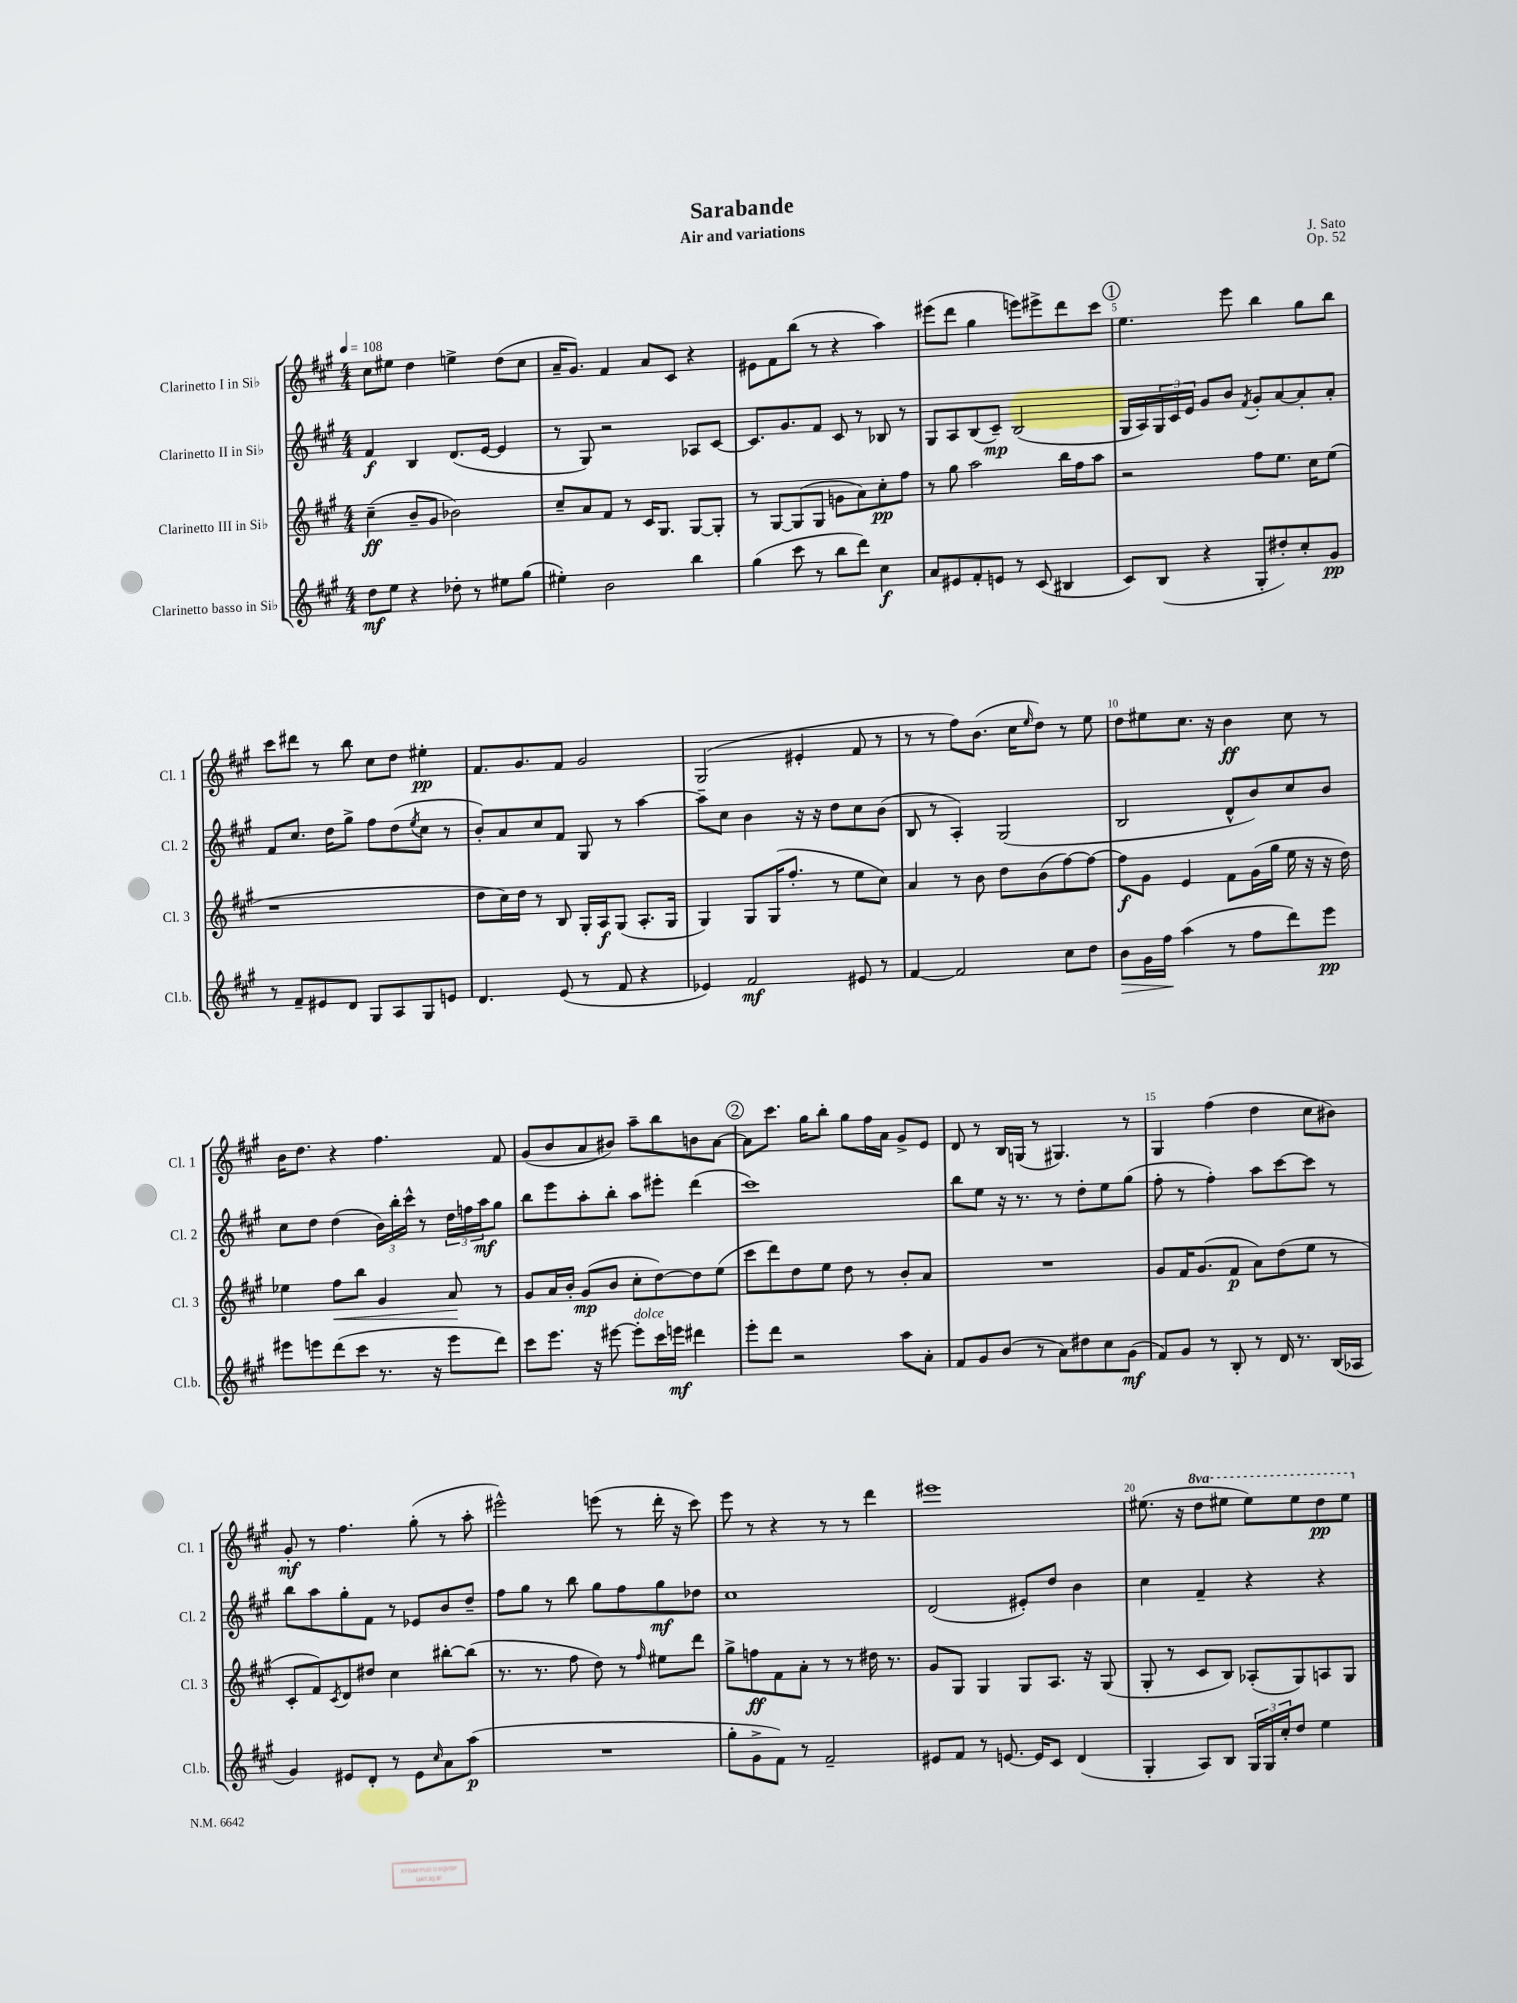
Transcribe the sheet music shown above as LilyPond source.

\header { title = "Sarabande" composer = "J. Sato" subtitle = "Air and variations" opus = "Op. 52" }
<<
\new StaffGroup <<
\new Staff = "s0" \with { instrumentName = "Clarinetto I in Sib" shortInstrumentName = "Cl. 1" } {
    \clef treble \key a \major \numericTimeSignature \time 4/4 \set Staff.ottavationMarkups = #ottavation-simple-ordinals \tempo 4 = 108
    cis''8 eis''8 d''4 e''4-> d''8( cis''8 |
    a'16-- gis'8.) fis'4 a'8 cis'8 r4 |
    eis'8 fis'8 b''8( r8 r4 a''4) |
    eis'''8( d'''8 gis''4 e'''8) eis'''8-> d'''8 cis'''8 |
    \mark \markup { \circle "1" } e''4. e'''8 b''4 gis''8 b''8 |
    cis'''8 dis'''8 r8 b''8 cis''8 d''8 eis''4-.\pp |
    fis'8. gis'8. fis'8 gis'2 |
    gis2( eis'4-. fis'8 r8 |
    r8 r8 fis''8) b'8.( cis''16 \grace { e''16 } d''8) r8 e''8 |
    d''8 eis''8 cis''8. r16 b'4\ff cis''8 r8 |
    b'16 d''8. r4 fis''4. fis'8 |
    gis'8( b'8 a'8 bis'8) a''8-- b''8 b'8 a'8~ |
    \mark \markup { \circle "2" } a'8 cis'''8. gis''16 b''8-. gis''8 fis''16 a'16 gis'8-> e'8 |
    d'8 r8 b16 g16( r8 gis4.) r8 |
    gis4 fis''4( d''4 cis''8 bis'8) |
    gis'8-.\mf r8 fis''4. gis''8-.( r8 a''8-. |
    eis'''2-^) e'''8( r8 d'''16-. r16 cis'''8) |
    e'''8 r8 r4 r8 r8 d'''4 |
    eis'''1 |
    eis''8.( r16 \ottava #1 d'''8 eis'''8 eis'''8) eis'''8 d'''8\pp eis'''8 \ottava #0 \bar "|." |
}
\new Staff = "s1" \with { instrumentName = "Clarinetto II in Sib" shortInstrumentName = "Cl. 2" } {
    \clef treble \key a \major \numericTimeSignature \time 4/4
    fis'4\f b4 d'8.( e'16~ e'4 |
    r8 gis8) r2 aes8 cis'8~ |
    cis'8. gis'8. fis'8 cis'8 r8 bes8 r8 |
    gis8 a8 b8( cis'8--\mp) b2( |
    \mark \markup { \circle "1" } gis16 a16) \tuplet 3/2 { gis16 cis'16 e'16 } gis'8 b'8 \acciaccatura { fis'8 } gis'8-. a'8~ a'8-. a'8-. |
    fis'8 cis''8. d''16 gis''8-> fis''8 d''8( \acciaccatura { e''8 } cis''8 r8 |
    b'8-.) a'8 cis''8 fis'8 gis8 r8 a''4~ |
    a''8-- cis''8 b'4 r16 r16 d''8 cis''8 b'8( |
    b8 r8 a4-.) gis2( |
    b2 d'8-^ b'8) cis''8 b'8 |
    cis''8 d''8 d''4( \tuplet 3/2 { b'16) b''16-. cis'''16-^ } r8 \tuplet 3/2 { d''16 f''16 a''16\mf } gis''8 |
    b''8 e'''8 a''8-. b''8-. a''8 eis'''8-. d'''4( |
    \mark \markup { \circle "2" } cis'''1) |
    b''8 e''8 r16 r8. r8 d''8-. e''8 gis''8( |
    fis''8-. r8 fis''4-.) a''8 cis'''8~ cis'''8 r8 |
    b''8 a''8 gis''8-. fis'8 r8 ees'8 b'8 d''8-- |
    fis''8 gis''8 r8 b''8 gis''8 fis''8 gis''8\mf des''8 |
    cis''1 |
    d'2( eis'8-.) d''8 b'4 |
    cis''4 fis'4-- r4 r4 \bar "|." |
}
\new Staff = "s2" \with { instrumentName = "Clarinetto III in Sib" shortInstrumentName = "Cl. 3" } {
    \clef treble \key a \major \numericTimeSignature \time 4/4
    cis''4--\ff( b'8-- gis'8 bes'2) |
    cis''8-- a'8 fis'8 r8 cis'16 gis8. gis8~ gis8-. |
    r8 gis8~ gis8( gis8 g'8 a'8) cis''8-.\pp fis''8 |
    r8 gis''8 a''2 b''16 fis''16 a''8 |
    \mark \markup { \circle "1" } r2 fis''8 e''8. cis''16 e''8( |
    r1 |
    d''8 cis''16) d''16 r8 b8 gis16-. a16\f gis8( a8.-. gis16 |
    gis4) gis8 gis16( fis''8.-. r8 e''8 cis''8) |
    a'4 r8 b'8 d''8 b'8( fis''8~) fis''8~ |
    fis''8\f gis'8 e'4 fis'8 gis'16( gis''16 e''16 r16 r16 d''16) |
    ees''4 fis''8\< b''8 gis'4 a'8\! r8 |
    gis'8 a'16 b'16-. gis'8\mp( b'8 cis''8-. d''8~) d''8 e''8( |
    \mark \markup { \circle "2" } cis'''8 d'''8) d''8 e''8 d''8 r8 b'8-. a'8 |
    R1 |
    gis'8 fis'16 gis'8.( fis'8\p a'8) d''8( e''8 r8 |
    cis'8-. fis'8) \acciaccatura { cis'8 } d'8 dis''8 cis''4 bis''8~-. bis''8( |
    r8. r8. fis''8 d''8) r8 \grace { fis''16 } eis''8 d'''8 |
    gis''8-> f''8\ff fis'8 a'8-. r8 r8 dis''16 r8. |
    gis'8 gis8 gis4 gis8 a8. r16 gis8( |
    gis8-. r8 cis'8 b8) aes8-.( gis8) a8 gis8 \bar "|." |
}
\new Staff = "s3" \with { instrumentName = "Clarinetto basso in Sib" shortInstrumentName = "Cl.b." } {
    \clef treble \key a \major \numericTimeSignature \time 4/4
    d''8\mf e''8 r4 des''8-. r8 eis''8 gis''8( |
    eis''4-.) b'2 b''4 |
    gis''4( cis'''8 r8 b''8 d'''8) cis''4\f |
    a'8 eis'8 fis'8-. e'8 r8 cis'8( bis4 |
    \mark \markup { \circle "1" } cis'8) b8( r4 gis8-. dis''8-.) cis''8-. gis'8\pp |
    r8 fis'8-- eis'8 d'8 gis8 a8 gis8 e'8 |
    d'4. e'8( r8 fis'8 r4 |
    ees'4) fis'2\mf eis'8 r8 |
    fis'4~ fis'2 cis''8 d''8 |
    b'8\> gis'16 fis''16\! a''4( r8 fis''8 d'''8) e'''8\pp |
    eis'''8 e'''8 d'''8( cis'''8 r8. r16 e'''8 d'''8) |
    cis'''8 e'''8. r16 eis'''8~ eis'''8-.^\markup { \italic "dolce" } cis'''16 e'''16\mf dis'''4 |
    \mark \markup { \circle "2" } e'''8-. d'''8 r2 a''8 a'8-. |
    fis'8 gis'8 b'8( r8 a'8) dis''8 cis''8 gis'8\mf( |
    fis'8) gis'8 r8 b8-. r8 d'16 r8. b16( aes16 |
    gis'4) eis'8 d'8-. r8 eis'8 \grace { cis''16 } a'8 a''8\p( |
    R1 |
    gis''8-. gis'8-> fis'8) r8 fis'2-- |
    eis'8 fis'8 r8 e'8.~ e'16 cis'8 d'4( |
    gis4-. a8) b8 \tuplet 3/2 { gis16 gis16 cis''16-. } d''8 e''4 \bar "|." |
}
>>
>>
\layout { \context { \Score \override BarNumber.break-visibility = ##(#f #t #t) barNumberVisibility = #(every-nth-bar-number-visible 5) } }
